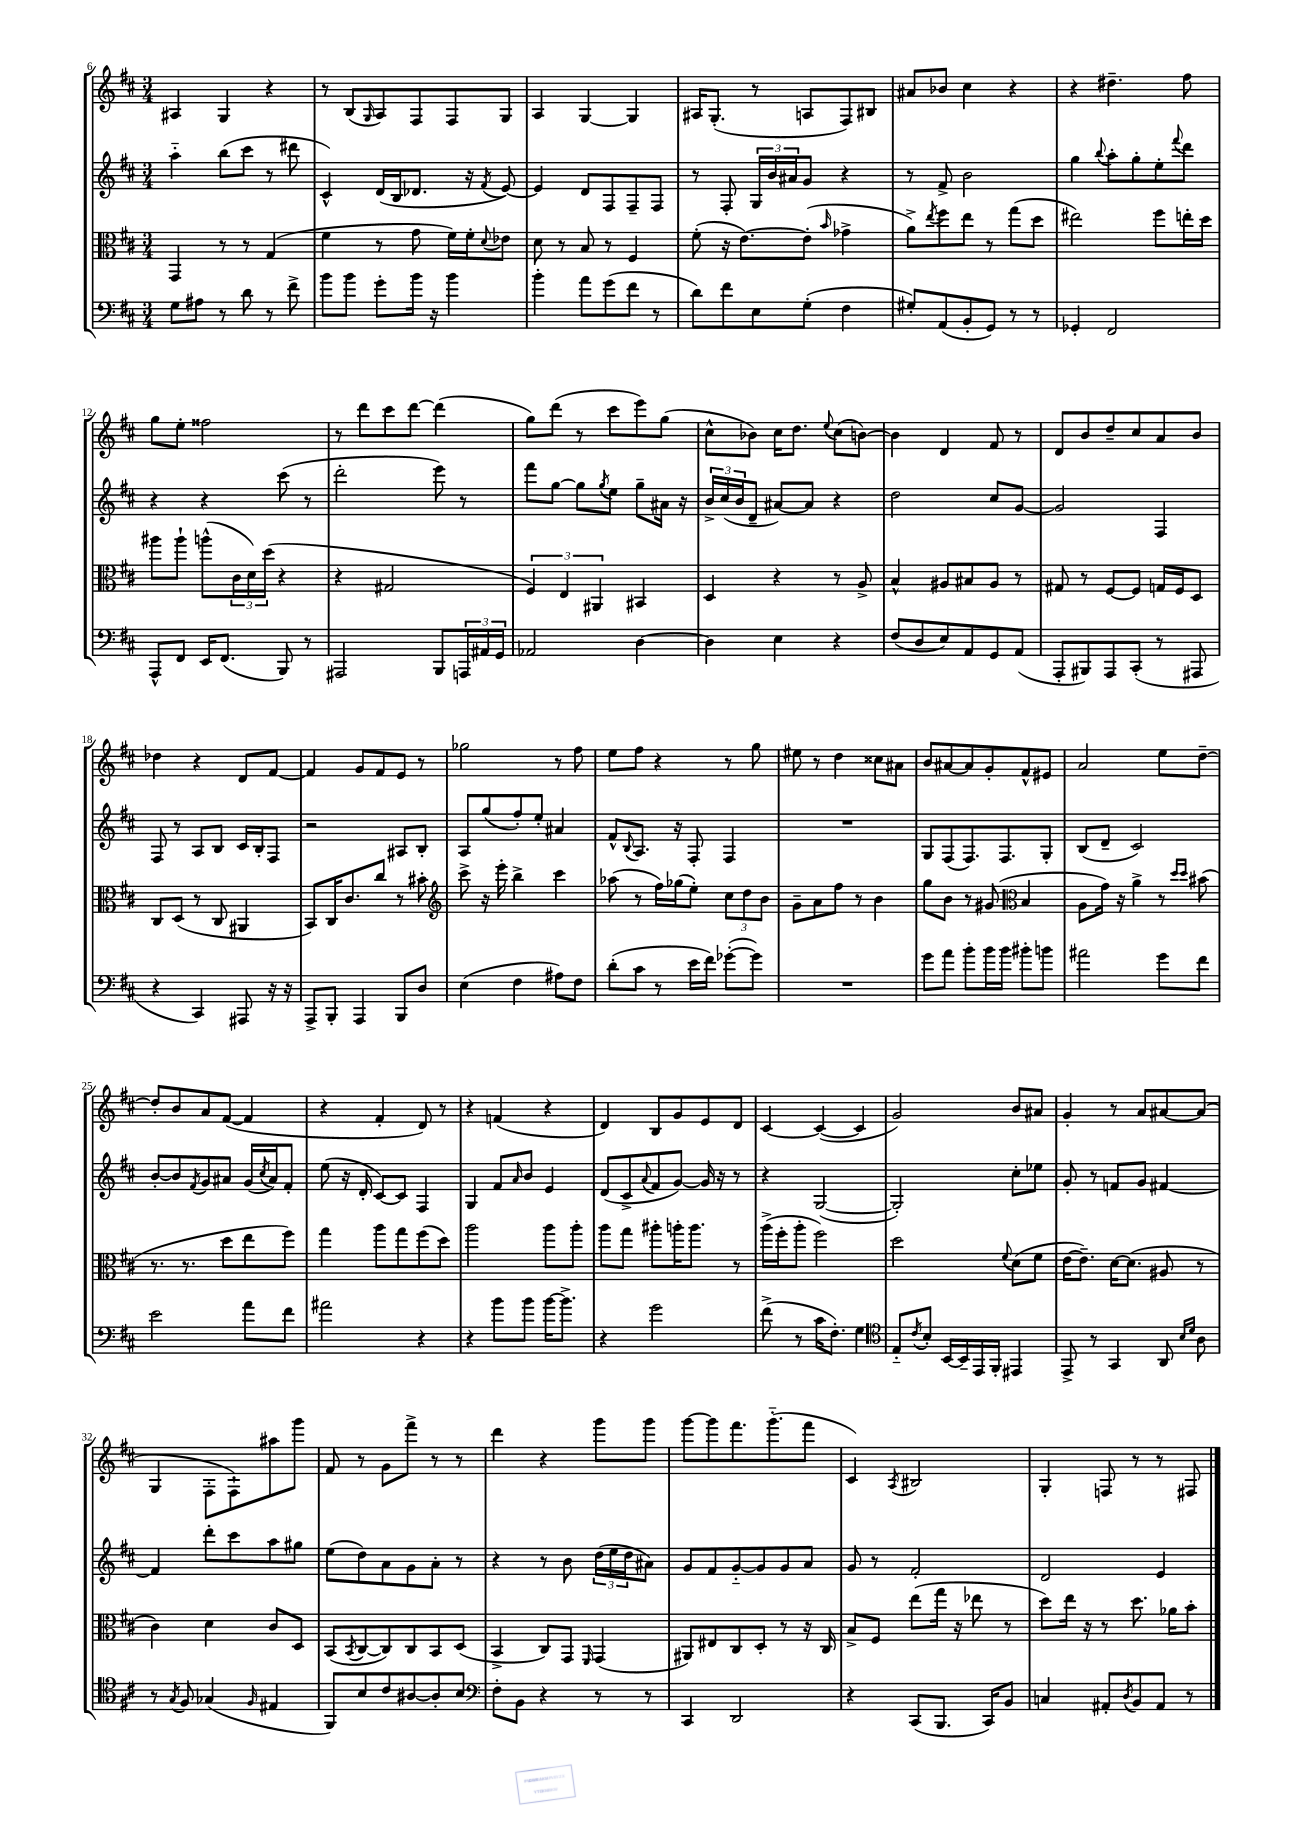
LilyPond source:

<<
\new StaffGroup <<
\new Staff = "s0" {
    \clef treble \key d \major \numericTimeSignature \time 3/4
    ais4 g4 r4 |
    r8 b8( \grace { g16 } a8) fis8 fis8 g8 |
    a4 g4~ g4 |
    ais16 g8.-.( r8 a8 fis8) bis8 |
    ais'8 bes'8 cis''4 r4 |
    r4 dis''4.-- fis''8 |
    g''8 e''8-. fisis''2 |
    r8 d'''8 cis'''8 d'''8~ d'''4( |
    g''8) d'''8( r8 cis'''8 e'''8) g''8( |
    cis''8-^ bes'8) cis''16 d''8. \appoggiatura { e''8 } cis''8( b'8~) |
    b'4 d'4 fis'8 r8 |
    d'8 b'8 d''8-- cis''8 a'8 b'8 |
    des''4 r4 d'8 fis'8~ |
    fis'4 g'8 fis'8 e'8 r8 |
    ges''2 r8 fis''8 |
    e''8 fis''8 r4 r8 g''8 |
    eis''8 r8 d''4 cisis''8 ais'8 |
    b'8 ais'8~ ais'8 g'8-. fis'8-^ eis'8 |
    a'2 e''8 d''8~-- |
    d''8-. b'8 a'8 fis'8~( fis'4 |
    r4 fis'4-. d'8) r8 |
    r4 f'4( r4 |
    d'4) b8 g'8 e'8 d'8 |
    cis'4~ cis'4~( cis'4 |
    g'2) b'8 ais'8 |
    g'4-. r8 a'8 ais'8~ ais'8( |
    g4 fis8-. fis8-!) ais''8 g'''8 |
    fis'8 r8 g'8 fis'''8-> r8 r8 |
    d'''4 r4 g'''8 g'''8 |
    g'''8~ g'''8 fis'''8. g'''8.-_( fis'''8 |
    cis'4) \acciaccatura { a8 } bis2 |
    g4-. f8 r8 r8 fis8 \bar "|." |
}
\new Staff = "s1" {
    \clef treble \key d \major \numericTimeSignature \time 3/4
    a''4-_ b''8( cis'''8 r8 dis'''8 |
    cis'4-^) d'16( b16 des'8. r16 \acciaccatura { fis'8 } e'8~) |
    e'4 d'8 fis8 fis8-- fis8 |
    r8 fis8-. \tuplet 3/2 { g16 b'16 ais'16 } g'8 r4 |
    r8 fis'8-> b'2 |
    g''4 \appoggiatura { b''8 } a''8-. g''8-. e''8-. \appoggiatura { fis'''8 } d'''8 |
    r4 r4 cis'''8( r8 |
    d'''2-. e'''8) r8 |
    fis'''8 g''8~ g''8 \acciaccatura { g''8 } e''8 g''8-- ais'16 r16 |
    \tuplet 3/2 { b'16-> cis''16( b'16 } d'8-- ais'8~) ais'8 r4 |
    d''2 cis''8 g'8~ |
    g'2 fis4 |
    fis8 r8 a8 b8 cis'16 b16-. fis8 |
    r2 ais8 b8-. |
    a8 g''8( fis''8-.) e''8-. ais'4 |
    fis'8-^ \appoggiatura { b8 } a8. r16 fis8-. fis4 |
    R2. |
    g8 fis8( fis8.) fis8. g8-. |
    b8( d'8-- cis'2) |
    b'8~-. b'8 \acciaccatura { fis'8 } g'8 ais'8 g'16( \acciaccatura { cis''8 } ais'16) fis'8-. |
    e''8( r16 d'16-. cis'8~) cis'8 fis4 |
    g4 fis'8 \grace { a'16 } b'8 e'4 |
    d'8( cis'8-> \appoggiatura { a'8 } fis'8 g'8~) g'16 r16 r8 |
    r4 g2~( |
    g2-.) cis''8-. ees''8 |
    g'8-. r8 f'8 g'8 fis'4~ |
    fis'4 d'''8-. cis'''8 a''8 gis''8 |
    e''8( d''8) a'8 g'8 a'8-. r8 |
    r4 r8 b'8 \tuplet 3/2 { d''16( e''16 d''16 } ais'8) |
    g'8 fis'8 g'8~-_ g'8 g'8 a'8 |
    g'8 r8 fis'2-. |
    d'2 e'4 \bar "|." |
}
\new Staff = "s2" {
    \clef alto \key d \major \numericTimeSignature \time 3/4
    g,4 r8 r8 g4( |
    fis'4 r8 g'8 fis'16) fis'16-. \appoggiatura { d'8 } ees'8 |
    d'8 r8 b8 r8 fis4 |
    fis'8-.( r16 e'8.~) e'8-.( \grace { b'16 } ges'4-> |
    a'8->) \acciaccatura { e''8 } fis''8 e''8 r8 g''8( d''8 |
    eis''2) fis''8 e''16-. d''16 |
    ais''8 ais''8-! a''8-^( \tuplet 3/2 { cis'16 d'16) d''16( } r4 |
    r4 gis2 |
    \tuplet 3/2 { fis4) e4 ais,4 } bis,4 |
    d4 r4 r8 a8-> |
    b4-^ ais8 bis8 ais8 r8 |
    gis8 r8 fis8~ fis8 g16 fis16 d8 |
    cis8 d8( r8 cis8 ais,4 |
    b,8) cis16 cis'8. cis''8 r8 bis'8-. |
    \clef treble cis'''8-> r16 e'''16-. b''4-> cis'''4 |
    aes''8( r8 fis''16) ges''16( e''8-.) \tuplet 3/2 { cis''8 d''8 b'8 } |
    g'8-- a'8 fis''8 r8 b'4 |
    g''8 b'8 r8 gis'8( \clef alto b4 |
    a8 g'16) r16 a'4-> r8 \grace { d''16 d''16 } bis'8( |
    r8. r8. d''8 e''8 fis''8) |
    g''4 a''8 g''8 fis''8( d''8) |
    a''2 a''8 a''8-. |
    a''8 g''8 ais''8-. a''16-. a''8. r8 |
    a''16->( fis''16-. a''8-. fis''2) |
    d''2 \appoggiatura { fis'8 } d'8( fis'8 |
    e'16~ e'8.--) d'16~ d'8.( ais8 r8 |
    cis'4) d'4 cis'8 d8 |
    b,8( \acciaccatura { b,8 } cis8~ cis8) cis8 b,8 d8( |
    b,4-> cis8) g,8 \grace { fis,16 } g,4( |
    ais,8) eis8 cis8 d8-. r8 r16 cis16 |
    b8-> fis8 e''8( g''16 r16 ees''8 r8 |
    d''8) e''16 r16 r8 d''8. aes'16 b'8-. \bar "|." |
}
\new Staff = "s3" {
    \clef bass \key d \major \numericTimeSignature \time 3/4
    g8 ais8 r8 d'8 r8 fis'8-> |
    b'8 b'8 g'8-. b'16 r16 b'4 |
    b'4-. a'8 g'8( fis'8 r8 |
    d'8) fis'8 e8 g8-.( fis4 |
    gis8-.) a,8( b,8-. g,8) r8 r8 |
    ges,4-. fis,2 |
    a,,8-^ fis,8 e,16 fis,8.( b,,8) r8 |
    ais,,2 b,,8 \tuplet 3/2 { a,,16 ais,16 g,16 } |
    aes,2 d4~ |
    d4 e4 r4 |
    fis8( d8 e8) a,8 g,8 a,8( |
    a,,8-. bis,,8) a,,8 cis,8-.( r8 ais,,8 |
    r4 cis,4) ais,,8 r16 r16 |
    a,,8-> b,,8-. a,,4 b,,8 d8 |
    e4( fis4 ais8) fis8 |
    d'8-.( cis'8 r8 e'16 fis'16) ges'8~-.( ges'8) |
    R2. |
    g'8 a'8 b'8-. b'16 b'16 bis'8-. b'8 |
    ais'2 g'8 fis'8 |
    e'2 a'8 fis'8 |
    ais'2 r4 |
    r4 b'8 b'8 b'16~ b'8.-> |
    r4 g'2 |
    fis'8->( r8 cis'16 fis8.-.) g4 |
    \clef tenor e8-_ \acciaccatura { cis'8 } b8-. b,16~ b,16-- e,16 fis,16-. eis,4 |
    e,8-> r8 g,4 a,8 \grace { b16 d'16 } a8 |
    r8 \acciaccatura { g8 } fis8 ges4( \grace { fis16 } eis4 |
    fis,8) b8 cis'8 ais8~ ais8-. b8 |
    \clef bass fis8-. b,8 r4 r8 r8 |
    cis,4 d,2 |
    r4 cis,8( b,,8. cis,16) b,8 |
    c4 ais,8-. \acciaccatura { d8 } b,8 ais,8 r8 \bar "|." |
}
>>
>>
\layout { \context { \Score currentBarNumber = #6 } }
